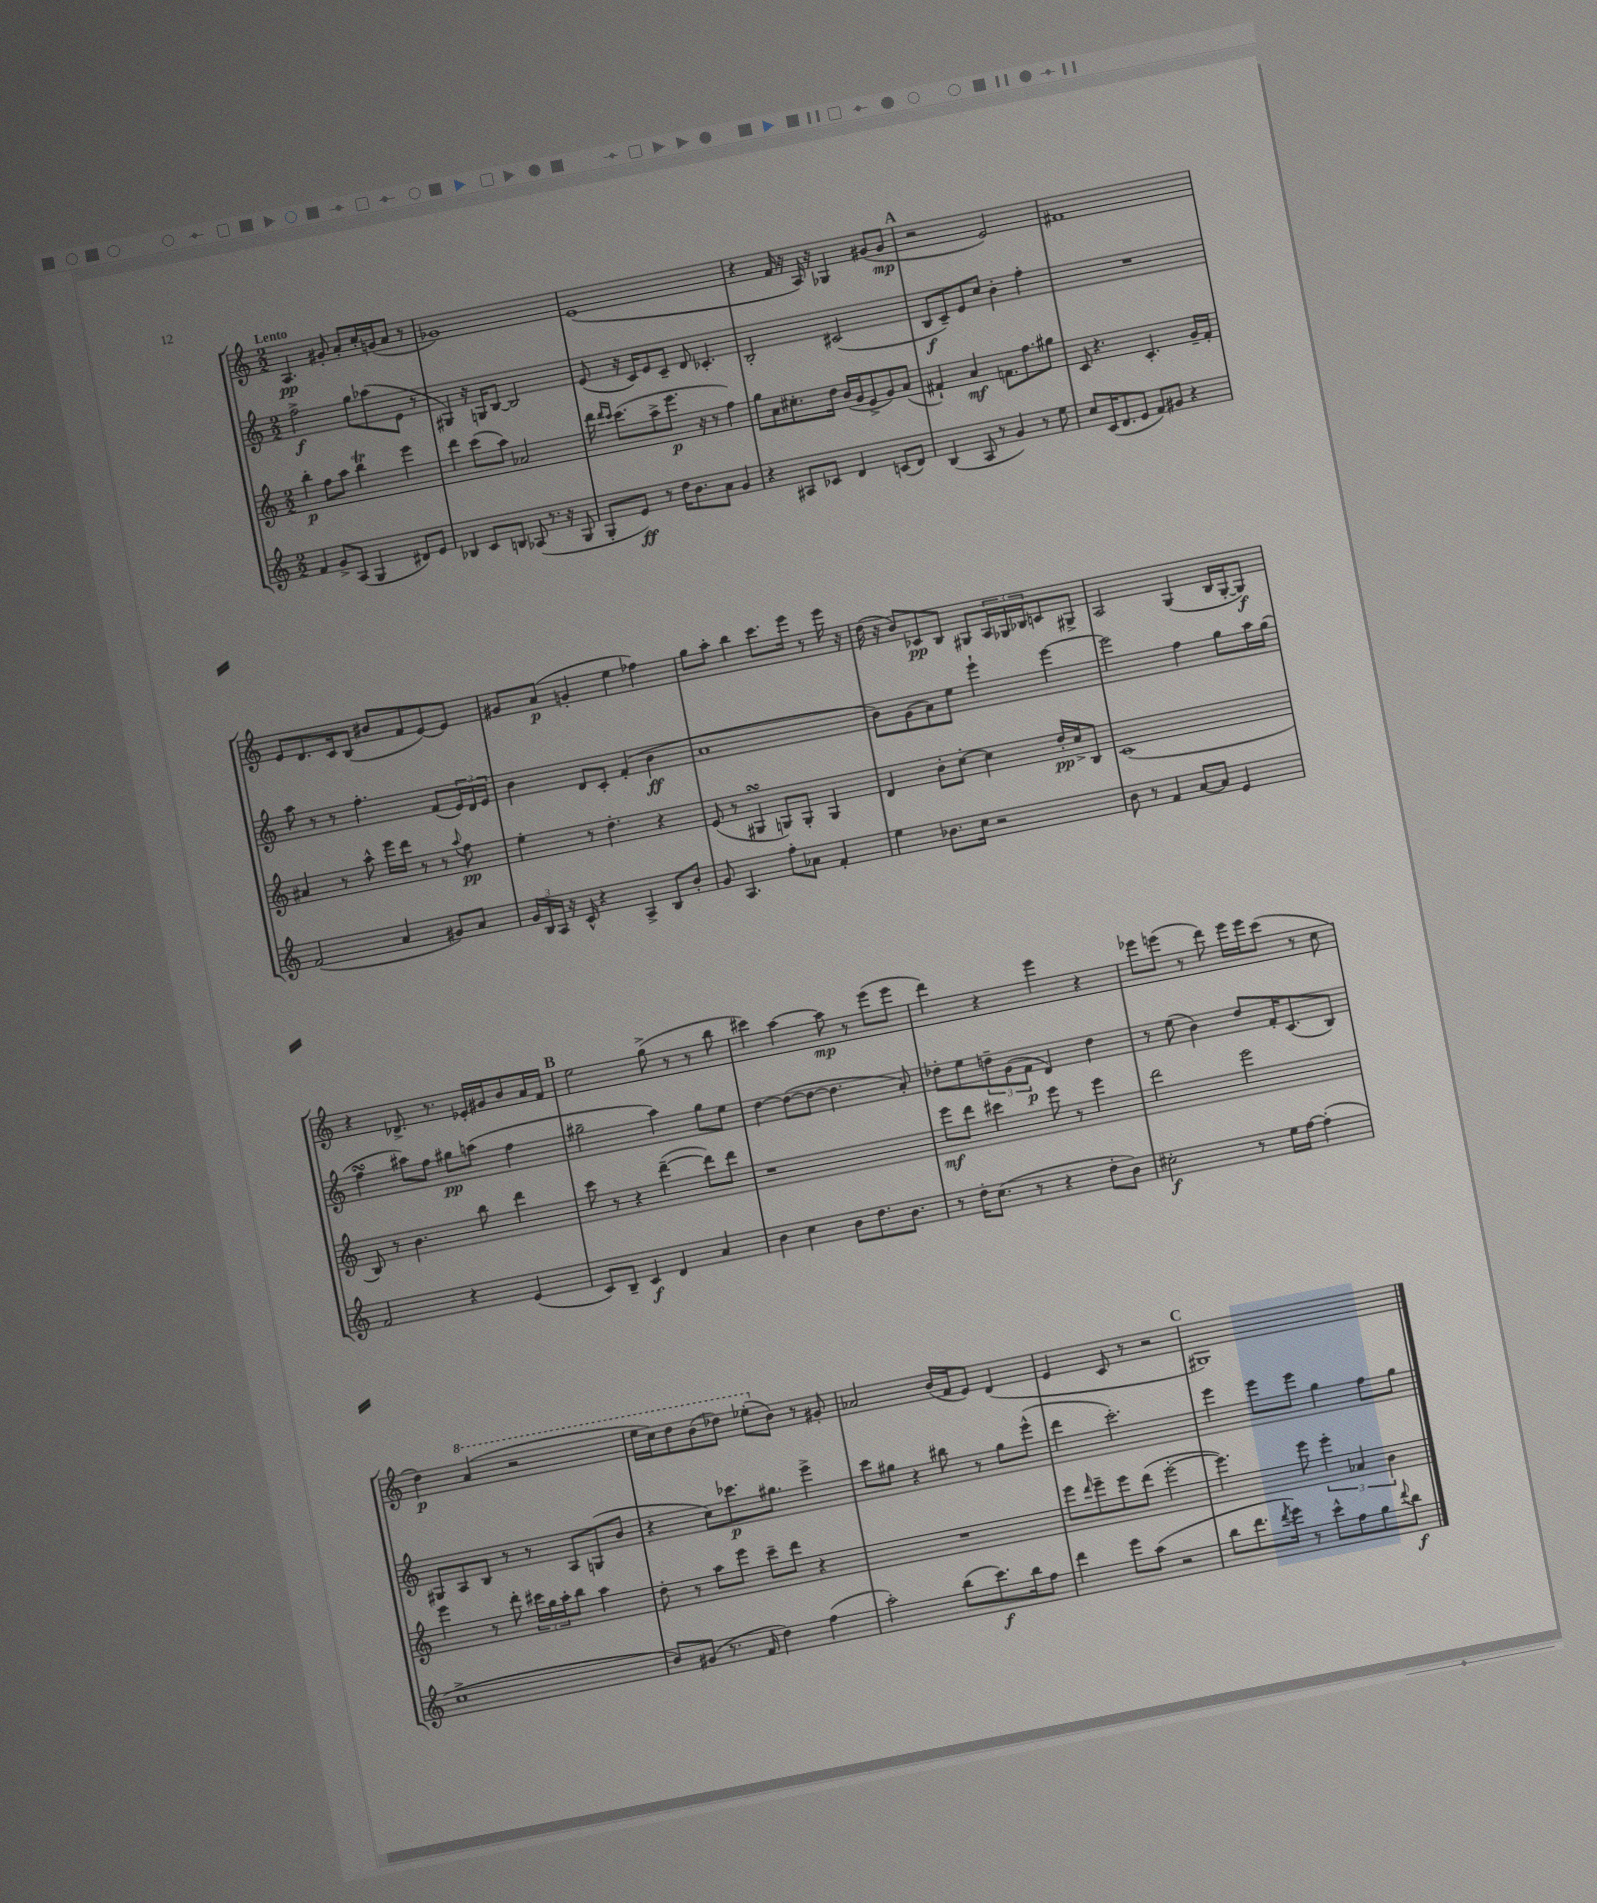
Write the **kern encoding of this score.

**kern	**dynam	**kern	**dynam	**kern	**dynam	**kern	**dynam
*part4	*part4	*part3	*part3	*part2	*part2	*part1	*part1
*staff4	*staff4	*staff3	*staff3	*staff2	*staff2	*staff1	*staff1
*clefG2	*	*clefG2	*	*clefG2	*	*clefG2	*
*k[]	*	*k[]	*	*k[]	*	*k[]	*
*M2/2	*	*M2/2	*	*M2/2	*	*M2/2	*
=1	=1	=1	=1	=1	=1	=1	=1
!	!	!	!	!	!	!LO:TX:a:B:t=Lento	!
4f/	.	4bb'\	p	2ff^\	f	4.A/	pp
8g^/L	.	8ff\L	.	.	.	.	.
(8A/J	.	8aa\J	.	.	.	8g#X'/	.
4G/	.	4bbt\	.	8gg\L	.	8a'/L	.
.	.	.	.	(8aa-X\	.	16cc'/L	.
.	.	.	.	.	.	(16gn/J	.
8d#X/L)	.	4eee\	.	8e\J	.	8a/J	.
8e/J	.	.	.	8r	.	8r	.
=2	=2	=2	=2	=2	=2	=2	=2
4B-X/	.	4ddd\	.	4G#X/)	.	1g-X)	.
8c/L	.	(8ccc\L	.	16r	.	.	.
.	.	.	.	16Gn/KL	.	.	.
8Bn/J	.	8aa\J)	.	[8B/J	.	.	.
(8A-X/	.	2a-X/	.	2B/]	.	.	.
8.r	.	.	.	.	.	.	.
16r	.	.	.	.	.	.	.
8G/	.	.	.	.	.	.	.
=3	=3	=3	=3	=3	=3	=3	=3
8G'/L	.	16ddd\	.	(8e/	.	(1e	.
.	.	16qqddd/LL	.	.	.	.	.
.	.	16qqccc/JJ	.	.	.	.	.
.	.	(8.ccc\L	.	.	.	.	.
8e/J)	ff	.	.	16r	.	.	.
.	.	.	.	16c/KL)	.	.	.
8r	.	8aa^\	.	8e/	.	.	.
16dd\KL	.	8.eee\J	p	8c~/J	.	.	.
8.b\	.	.	.	.	.	.	.
.	.	.	.	8d/	.	.	.
.	.	16r	.	.	.	.	.
8a\J	.	8r	.	4.c-X'/	.	.	.
4g/	.	4ff\)	.	.	.	.	.
=4	=4	=4	=4	=4	=4	=4	=4
4r	.	8gg\L	.	2B'/	.	4r	.
.	.	8a\	.	.	.	.	.
8A#X/L	.	8.cc#X'\	.	.	.	16f/	.
.	.	.	.	.	.	16r	.
8c-X/J	.	.	.	.	.	16A/)	.
.	.	16dd\Jk	.	.	.	16r	.
4d/	.	(16b/LL	.	(2c#X/	.	4G-X/	.
.	.	16g/J	.	.	.	.	.
.	.	8e^/	.	.	.	.	.
(8cn/L	.	8g/)	.	.	.	(8g#X/L	.
8d/J)	.	(8a/J	.	.	.	8g#/J	mp
!!LO:REH:place=s1:t=A
=5	=5	=5	=5	=5	=5	=5	=5
(4B/	.	4f#X`/)	.	8B/L	f	2r	.
.	.	.	.	8c~/)	.	.	.
8A/	.	4a/	mf	8e/	.	.	.
8r	.	.	.	8cc/J	.	.	.
4g/)	.	8.fn\L	.	4b'\	.	2e/)	.
.	.	8.ff\	.	.	.	.	.
8r	.	.	.	4ff'\	.	.	.
8ee\	.	8gg#X\J	.	.	.	.	.
=6	=6	=6	=6	=6	=6	=6	=6
8cc/L	.	8c/	.	1r	.	1f#X	.
(16c/K	.	4.r	.	.	.	.	.
8.d/	.	.	.	.	.	.	.
8e/J	.	.	.	.	.	.	.
8f/L)	.	4.c'/	.	.	.	.	.
8g#X/J	.	.	.	.	.	.	.
4r	.	.	.	.	.	.	.
.	.	16g~/LL	.	.	.	.	.
.	.	16f'/JJ	.	.	.	.	.
!!LO:LB:g=z
=7	=7	=7	=7	=7	=7	=7	=7
(2f/	.	4a#X/	.	8aa\	.	8e/L	.
.	.	.	.	8r	.	8.d/	.
.	.	8r	.	8r	.	.	.
.	.	.	.	.	.	16c/k	.
.	.	8aa^^\	.	4.ff'\	.	(8B/J	.
4a/	.	16eee\LL	.	.	.	8b#X/L	.
.	.	16ddd\JJ	.	.	.	.	.
.	.	8r	.	.	.	8f/	.
8g#X/L)	.	8r	.	(8f/L	.	[8e/)	.
.	.	8qqaa/	.	.	.	.	.
8a/J	.	8ff\	pp	24e/L)	.	8e/J]	.
.	.	.	.	24d/	.	.	.
.	.	.	.	24e/JJ	.	.	.
=8	=8	=8	=8	=8	=8	=8	=8
24g/LL	.	4ee'\	.	4b\	.	8g#X/L	.
24B/	.	.	.	.	.	.	.
24A/JJ	.	.	.	.	.	.	.
16r	.	.	.	.	.	(8a/J	p
16c^^/	.	.	.	.	.	.	.
4r	.	8r	.	8d/L	.	4gn'/	.
.	.	4.dd'\	.	8c'/J	.	.	.
4A^/	.	.	.	(4f'/	.	4ee\	.
8B/L	.	4r	.	4b\	ff	4ff-X\)	.
8b'/J	.	.	.	.	.	.	.
=9	=9	=9	=9	=9	=9	=9	=9
8g/	.	(8e/	.	1a	.	8gg\L	.
4.A/	.	8r	.	.	.	8aa'\J	.
.	.	4G#XsSsS/	.	.	.	4bb\	.
8ff'\L	.	8Gn/L)	.	.	.	8.ccc\L	.
8a-X\J	.	8G'/J	.	.	.	.	.
.	.	.	.	.	.	16eee\Jk	.
4f'/	.	4G/	.	.	.	8r	.
.	.	.	.	.	.	16eee\	.
.	.	.	.	.	.	16r	.
=10	=10	=10	=10	=10	=10	=10	=10
4ee\	.	4d/	.	8b\L)	.	(16dd\	.
.	.	.	.	.	.	16r	.
.	.	.	.	(8g\	.	8b/L)	.
8.b-X\L	.	8b'\L	.	8a\)	.	8c-X/	pp
.	.	[8cc'\J	.	8ee\J	.	8B/J	.
16cc\Jk	.	.	.	.	.	.	.
2r	.	4cc\]	.	4eee`\	.	8G#X/L	.
.	.	.	.	.	.	24A/L	.
.	.	.	.	.	.	24G-X/	.
.	.	.	.	.	.	24B-X/J	.
.	.	16dd'/LL	pp	[4eee\	.	8cn/	.
.	.	16cc^/J	.	.	.	.	.
.	.	8B/J	.	.	.	8G#X^/J	.
=11	=11	=11	=11	=11	=11	=11	=11
8b\	.	(1c	.	2eee\]	.	2A/	.
8r	.	.	.	.	.	.	.
4f/	.	.	.	.	.	.	.
[8a/L	.	.	.	4ff\	.	(4G/	.
8a/J]	.	.	.	.	.	.	.
4e/	.	.	.	8gg\L	.	16B/LL	.
.	.	.	.	.	.	[16G'/J	.
.	.	.	.	16aa\L	.	8G/J])	f
.	.	.	.	(16gg\JJ	.	.	.
!!LO:LB:g=z
=12	=12	=12	=12	=12	=12	=12	=12
2f/	.	8B/)	.	4ffsSSs\	.	4r	.
.	.	8r	.	.	.	.	.
.	.	4.b\	.	8aa#X\L)	.	8.d-X^/	.
.	.	.	.	8ff\J	.	.	.
.	.	.	.	.	.	8.r	.
4r	.	.	.	8gg#X\L	pp	.	.
.	.	8bb\	.	(8aan\J	.	16e-X'/LL	.
.	.	.	.	.	.	16g#X/J	.
(4e/	.	4ddd\	.	4ff\	.	8b/	.
.	.	.	.	.	.	16a/L	.
.	.	.	.	.	.	16f/JJ	.
!!LO:REH:place=s1:t=B
=13	=13	=13	=13	=13	=13	=13	=13
8c/L)	.	8ccc\	.	2gg#X~\	.	2ee\	.
8B~/J	.	8r	.	.	.	.	.
4c/	f	4r	.	.	.	.	.
4d/	.	([4ddd~\	.	4aa\)	.	(8gg^\	.
.	.	.	.	.	.	8r	.
4a/	.	8ddd\L])	.	8gg#\L	.	8r	.
.	.	8ddd\J	.	8ee\J	.	8bb\	.
=14	=14	=14	=14	=14	=14	=14	=14
4b\	.	1r	.	[4dd\	.	4ccc#X\)	.
4cc\	.	.	.	(8dd\L_	.	[4aa\	.
.	.	.	.	8dd\J_	.	.	.
8b\L	.	.	.	4.dd\]	.	8aa\]	mp
8.dd\	.	.	.	.	.	8r	.
.	.	.	.	.	.	(8eee\L	.
8.b\J	.	.	.	.	.	.	.
.	.	.	.	8a'/)	.	8eee\J	.
=15	=15	=15	=15	=15	=15	=15	=15
8r	.	8eee\L	mf	8dd-X'\L	.	4ddd\)	.
16dd'\KL	.	8ddd\J	.	8ee\	.	.	.
(8.cc\J	.	.	.	.	.	.	.
.	.	4ccc#X\	.	12ddn~\	.	4r	.
.	.	.	.	(12g\	.	.	.
8r	.	.	.	.	.	.	.
.	.	.	.	12f\J	p	.	.
4r	.	8eee\	.	4d/)	.	4eee\	.
.	.	8r	.	.	.	.	.
8dd'\L	.	4eee\	.	4dd\	.	4r	.
8b\J)	.	.	.	.	.	.	.
=16	=16	=16	=16	=16	=16	=16	=16
2cc#X'\	f	2ddd\	.	8r	.	8eee-X\L	.
.	.	.	.	(8ee\	.	(8eeen\J	.
.	.	.	.	4b\)	.	8r	.
.	.	.	.	.	.	8ddd\)	.
8r	.	2eee\	.	8dd/L	.	16eee\LL	.
.	.	.	.	.	.	16eee\J	.
16ee\LL	.	.	.	16f'/K	.	(8ccc\J	.
[16ff\JJ	.	.	.	(8.c/	.	.	.
(4ff'\]	.	.	.	.	.	8r	.
.	.	.	.	8B/J)	.	8cc\	.
!!LO:LB:g=z
=17	=17	=17	=17	=17	=17	=17	=17
1cc^	.	4eee\	.	8G#X/L	.	4dd\)	p
.	.	.	.	8A/	.	.	.
*	*	*	*	*	*	*8va	*
.	.	8r	.	8B/J	.	(4aa/	.
.	.	8ddd'\	.	8r	.	.	.
.	.	24ccc#X\LL	.	8r	.	2r	.
.	.	24gg\	.	.	.	.	.
.	.	24aa'\J	.	.	.	.	.
.	.	8bb\J	.	8A/L	.	.	.
.	.	4aa\	.	(8Gn/	.	.	.
.	.	.	.	8b/J	.	.	.
=18	=18	=18	=18	=18	=18	=18	=18
8b/L)	.	8dd'\	.	4r	.	16eee\LL	.
.	.	.	.	.	.	16ccc\J)	.
(8g#X/J	.	8r	.	.	.	8ddd\	.
8.r	.	8aa\L	.	8cc\L)	.	(8bb\	.
.	.	8eee\J	.	8.ccc-X\	p	8ddd-X\J)	.
16f/	.	.	.	.	.	.	.
4dd\)	.	8ccc~\L	.	.	.	(8eee-X'\L	.
.	.	.	.	8.gg#X\J	.	.	.
*	*	*	*	*	*	*X8va	*
.	.	8ddd\J	.	.	.	8b\J)	.
(4ff\	.	4r	.	4eee^\	.	8r	.
.	.	.	.	.	.	8g#X'/	.
=19	=19	=19	=19	=19	=19	=19	=19
2aa'\)	.	1r	.	8ccc\L	.	2a-X/	.
.	.	.	.	8gg#X\J	.	.	.
.	.	.	.	4r	.	.	.
(8bb\L	.	.	.	8bb#X\	.	(16b/LL	.
.	.	.	.	.	.	16f/J	.
8.ccc\)	f	.	.	8r	.	8e/J)	.
.	.	.	.	8gg#\L	.	(4d/	.
16bb\k	.	.	.	.	.	.	.
8ff\J	.	.	.	(8eee^^\J	.	.	.
=20	=20	=20	=20	=20	=20	=20	=20
4ddd\	.	8eee\L	.	4ddd\	.	4e/	.
.	.	16qqddd/	.	.	.	.	.
.	.	8eee~\	.	.	.	.	.
8eee\L	.	8eee\	.	2.ccc'\)	.	8c/	.
(8aa\J	.	(8ddd\J	.	.	.	8r	.
2r	.	[2eee'\	.	.	.	2r	.
!!LO:REH:place=s1:t=C
=21	=21	=21	=21	=21	=21	=21	=21
8bb\L	.	4.eee\])	.	4eee\	.	1G#X)	.
8.ddd\	.	.	.	.	.	.	.
.	.	.	.	8eee\L	.	.	.
8qddd/	.	.	.	.	.	.	.
16eee\Jk)	.	.	.	.	.	.	.
8r	.	8eee\	.	8eee\J	.	.	.
8ccc^^\L	.	6eee'\	.	4gg\	.	.	.
8ff\	.	.	.	.	.	.	.
.	.	6a-X/	.	.	.	.	.
8gg\	.	.	.	8ff\L	.	.	.
.	.	6b\	.	.	.	.	.
8qqddd/	.	.	.	.	.	.	.
8bb\J	f	.	.	8gg\J	.	.	.
==	==	==	==	==	==	==	==
*-	*-	*-	*-	*-	*-	*-	*-
